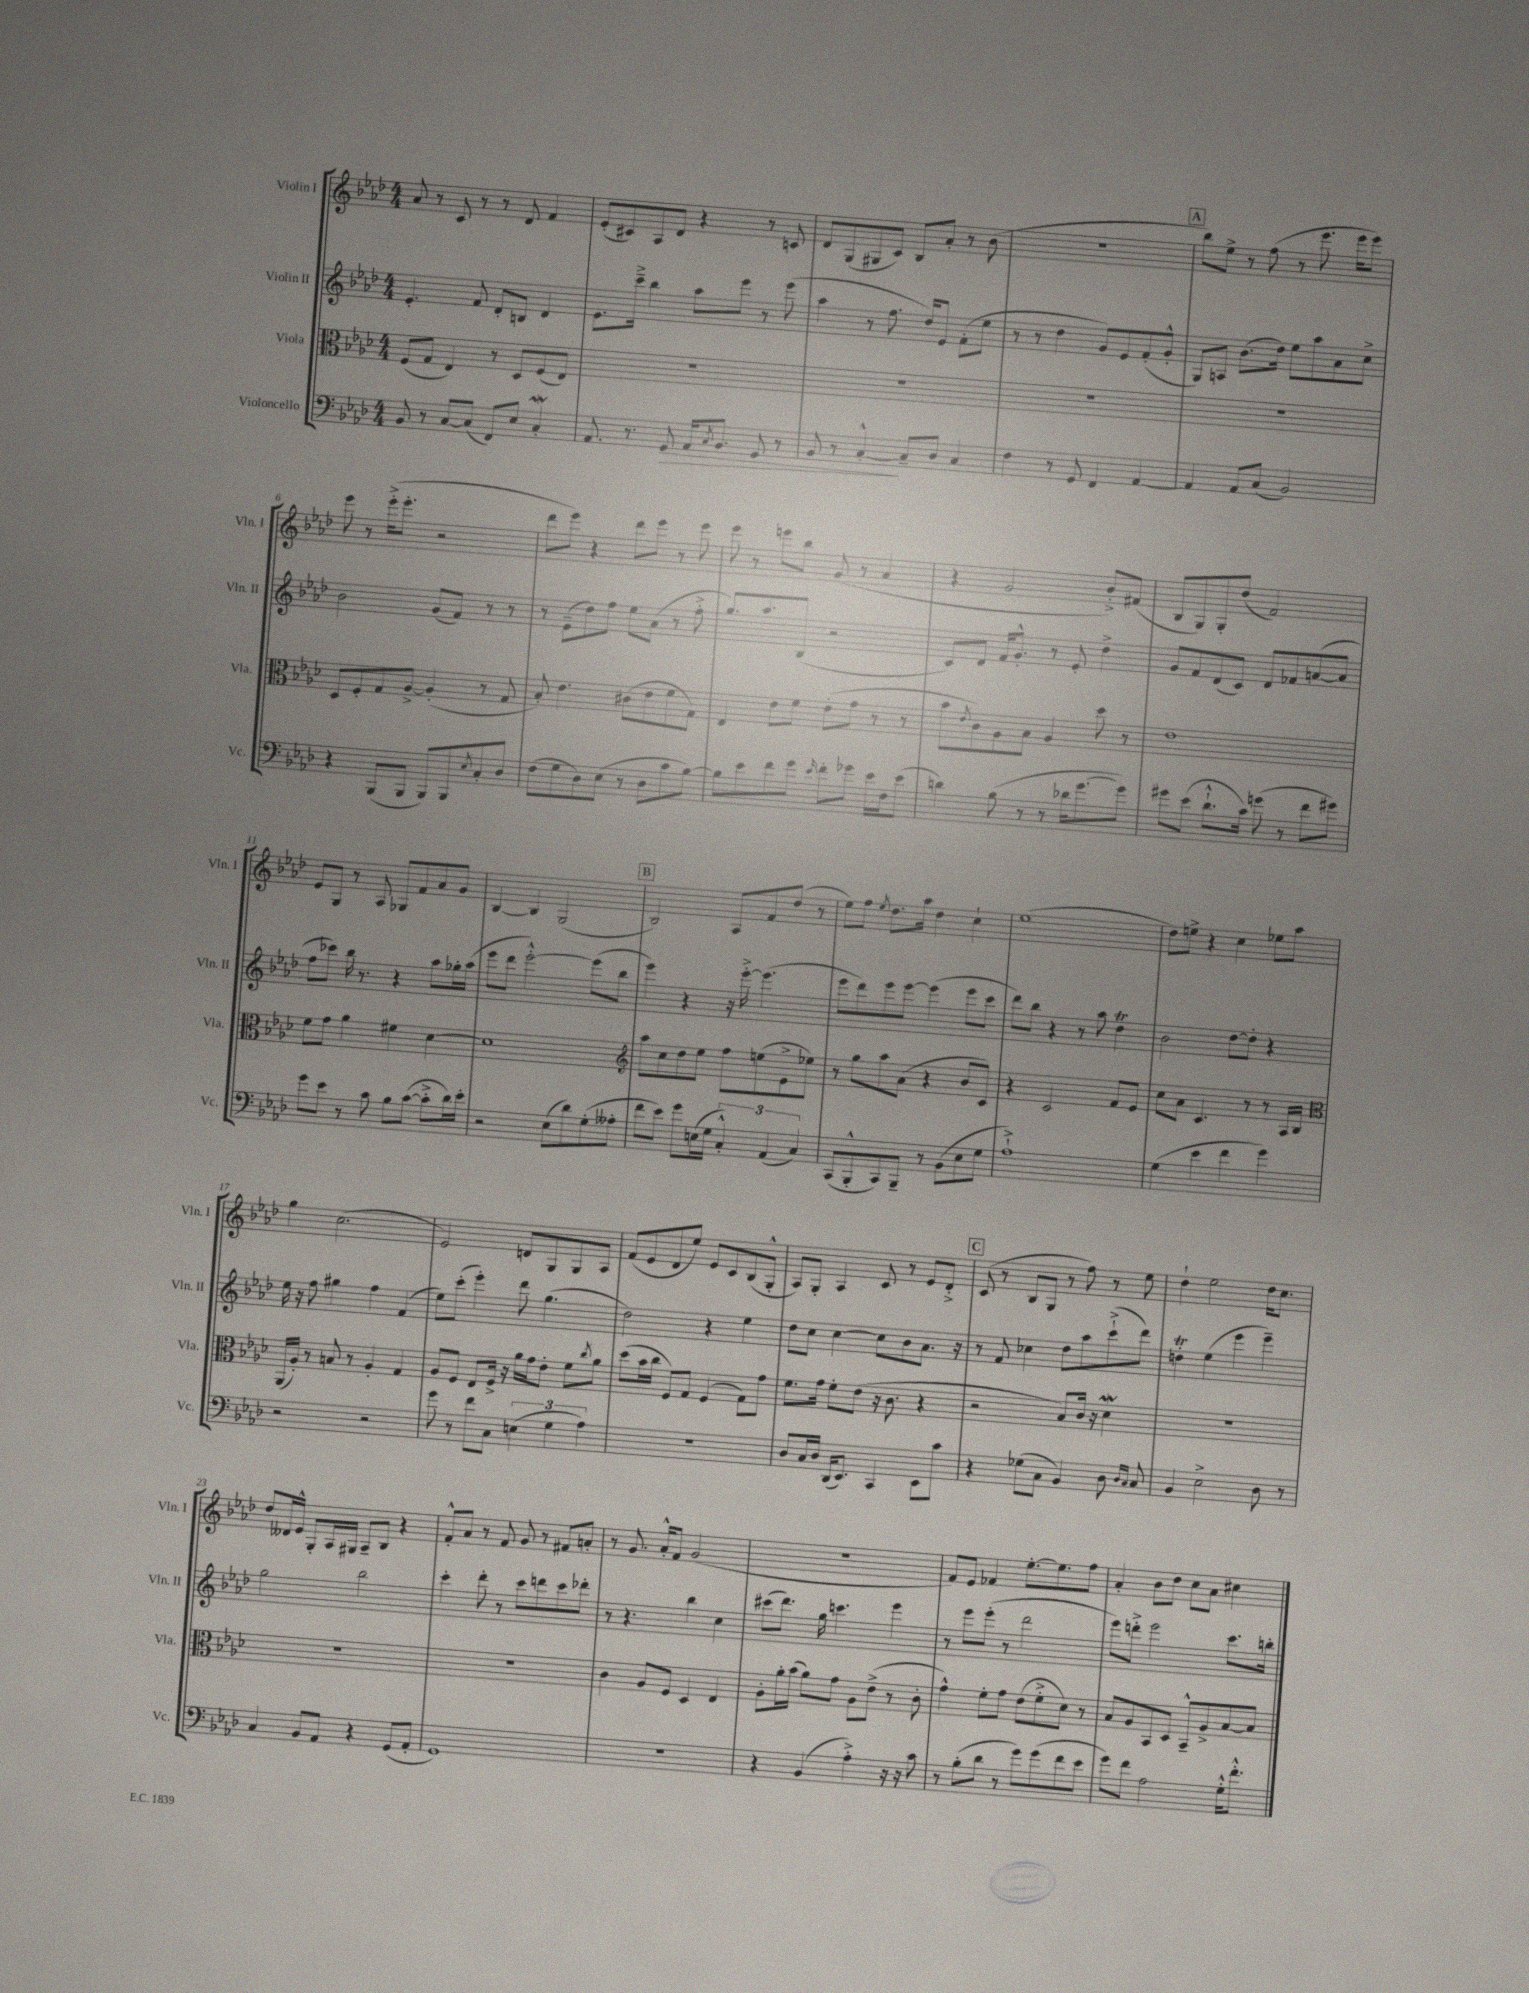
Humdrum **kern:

**kern	**kern	**kern	**kern
*staff4	*staff3	*staff2	*staff1
*clefF4	*clefC3	*clefG2	*clefG2
*k[b-e-a-d-]	*k[b-e-a-d-]	*k[b-e-a-d-]	*k[b-e-a-d-]
*M4/4	*M4/4	*M4/4	*M4/4
8BB-	(8F	4.e-'	8a-
8r	8G	.	8r
[8C	4E-)	.	8c
(8C]	.	8f	8r
8FF)	8r	8d-'	8r
8E-	8D-	8B	8d-
4C'	(8F	4d-	4f
.	8E-)	.	.
=	=	=	=
8.AA-	1r	8.e-	(8e-'
.	.	.	8c#)
8.r	.	16ccc~^	.
.	.	4bb-	8A-
8GG	.	.	8d-
16AA-	.	8aa-	4r
8qC	.	.	.
8.BB-	.	.	.
.	.	8eee-	.
8GG	.	8r	8r
8r	.	(8eee-	8c
=	=	=	=
8BB-	1r	4aa-	8d-
8r	.	.	(8G
[4C'^^	.	8r	8G#
.	.	8.ff	8c)
8C~]	.	.	8B-
.	.	16dd-)	.
8D-	.	8e-	8a-'
4C	.	(8f'	8r
.	.	8ee-	(8b-
=	=	=	=
4F	1r	8r	1r
.	.	8r	.
8r	.	4dd-	.
8GG	.	.	.
4FF	.	8g)	.
.	.	8e-	.
[4AA-	.	(8f'	.
.	.	8g'^^	.
=	=	=	=
4AA-]	1r	8G)	8bb-)
.	.	8A	8ee-^
8AA-	.	(8.b-	8r
(8C	.	.	(8ff
.	.	16dd-)	.
2BB-)	.	8ee-	8r
.	.	8aa-	8.eee-
.	.	8a-	.
.	.	.	16eee-
.	.	8cc^	8eee-)
=	=	=	=
4r	8D-	2b-	8eee-
.	8F'	.	8r
(8BBB-	8G	.	(16eee-'^
.	.	.	8.eee-'
8BBB-	[8A-^	.	.
8BBB-)	(4A-']	(8g	2r
8BBB-	.	8f)	.
8qE-	.	.	.
8C'	8r	8r	.
8D-	8G	8r	.
=	=	=	=
(8F	8B-')	8r	8ddd-
8G	4.e-	(8e-~	8eee-)
8D-)	.	8dd-)	4r
(8E-	.	8ff	.
8r	(8c#	8ee-	8ddd-
8D-	8e-	(8a-	8eee-
8c	8f	8r	8r
[8B-)	8G)	8ff'^	8eee-
=	=	=	=
8B-]	4E-	8.gg)	8eee-
8e-	.	.	8r
.	.	8.aa-	.
8f	8e-	.	8eee
8g	8f	(8B-	8bb-
16qqe-	.	.	.
8f'	(8e-'	2r	(8g
8g-	8g	.	8r
16e-	8r	.	4a-
16F	.	.	.
(8e-	8r	.	.
=	=	=	=
4d)	8b-	8c)	4r
.	8qe-	.	.
.	8c)	8d-	.
(8B-	8A-	16f	2g
.	.	8.g'^^	.
8r	8B-	.	.
8r	4A-	8r	.
16d-	.	8e-'	.
[8.g	.	.	.
.	8dd-	4dd-^	8b-'^)
8g])	8r	.	(8f#
=	=	=	=
8g#	1e-	8g	8B-
(8e-	.	8f	8G)
8.d-`^^	.	(8d-	8G'
.	.	8c)	(8dd-
16c)	.	.	.
(8g	.	8d-	2f)
8r	.	8f-	.
8f	.	([8a	.
8g#)	.	8a]	.
=	=	=	=
8g	8f	8ff	8e-
8e-	8g	8ccc-)	8G
8r	4a-	16bb-	8r
.	.	8.r	.
8c	.	.	8A-
8B-	4f#	4r	8G-
([8c	.	.	8f
8c'^]	[4d-	8aa-	8a-
16d-)	.	16gg-'	8g
16e-'	.	(16aa-	.
=	=	=	=
2r	1d-]	8eee-	[4B-
.	.	8ddd-	.
.	.	[2eee-'^^)	4B-]
(8E-	.	.	(2G
8d-)	.	.	.
(8G'	.	(8eee-]	.
8A--'	.	8bb-	.
=	=	=	=
*	*clefG2	*	*
8f	8aa-	4eee-)	2B-)
8e-)	8cc	.	.
8g	8dd-	4r	.
(16E	8ee-	.	.
16G	.	.	.
6C'^^)	8ff	16r	8A-
.	.	[16eee-'^	.
.	(8ee	(4.eee-]	8f
(6AA-	.	.	.
.	8e-^	.	(8dd-
6C)	.	.	.
.	8ee-)	.	8r
=	=	=	=
(8CC	8r	8eee-	8ee-)
8BBB-'^^	8gg	8ddd-)	8ff
.	.	.	8qee-
8CC)	8aa-	8eee-	8.dd-
8BBB-~	(8a-	[8eee-	.
.	.	.	16aa-
8r	4r	(4eee-]	4dd-
(8BB-	.	.	.
8E-	8b-	8eee-	4cc`
8G	8c)	8ccc	.
=	=	=	=
1A-`^)	4r	8ddd-)	(1ee-
.	.	8bb-	.
.	2c	4r	.
.	.	8r	.
.	.	8aa-	.
.	8f	4dd-	.
.	8e-	.	.
=	=	=	=
(4G	8cc	2b-	8dd-)
.	8a-	.	8ee^
4e-	4.c	.	4r
4f	.	[8dd-	4cc
.	8r	8dd-']	.
4g)	8r	4r	8ee-
.	16A-	.	8aa-
.	16B-	.	.
=	=	=	=
*	*clefC3	*	*
2r	(16AA-	16ee-	4gg
.	16A-')	16r	.
.	8r	8ff	.
.	8B	4gg#	(2.cc
.	8r	.	.
2r	4A-'	4ff	.
.	4G	(4f	.
=	=	=	=
8g	8A-	8ee-)	2e-)
8r	8F	(8ccc'	.
8f	8E-	4eee-')	.
8C	16F^	.	.
.	16r	.	.
(6E	16a-	8ddd-	8d
.	16g	.	.
.	8e-'	(4.gg	8G
6G	.	.	.
.	8f	.	8G
6A-)	.	.	.
.	8qcc	.	.
.	8a-	.	8A-
=	=	=	=
1r	(8dd-	2dd-)	(8f
.	16b-	.	8e-
.	16cc	.	.
.	8F)	.	8d-
.	8G	.	8ee-)
.	(4F	4r	8e-
.	.	.	8c
.	8G)	4ee-	(8B-
.	8g	.	8G'^^
=	=	=	=
8D-	8.f	8dd-	8A-)
16C	.	8cc	8G'
16D-	16g	.	.
(16DD-	8f'	[4cc	4A-
8.EE-)	.	.	.
.	(8e-	.	.
4CC	16r	8cc]	8c
.	8.c	.	.
.	.	8b-	8r
8EE-	4r	8.a-	8e-
8c	.	.	8d-'^
.	.	16r	.
=	=	=	=
4r	2r	8r	(8c
.	.	8f	8r
(8G-	.	4cc-	8B-
8C	.	.	8G
4BB-)	8B-)	8dd-	8r
.	16c	8aa-	8ff)
.	16r	.	.
8D-	4d-	(8ccc`^	8r
16qqD-	.	.	.
16qqC	.	.	.
8C	.	8ddd-)	8ee-
=	=	=	=
4BB-	1r	4dd'	4dd-`
2E-^	.	(4ee-	2ee-
.	.	4eee-	.
8D-	.	4eee-~)	16dd-
.	.	.	8.cc
8r	.	.	.
=	=	=	=
4C	1r	2gg	8dd-
.	.	.	16d--
.	.	.	16e-^^
8BB-	.	.	8G'
8AA-	.	.	16A-
.	.	.	16G#
4r	.	2bb-	8A-~
.	.	.	8B-
(8GG	.	.	4r
8AA-'	.	.	.
=	=	=	=
1GG)	1r	4ccc'	8f'^^
.	.	.	8a-
.	.	8ddd-'	8r
.	.	8r	8f
.	.	8ccc	8g
.	.	8ddd	8r
.	.	8ccc	8f#
.	.	8ddd-'	8a'
=	=	=	=
1r	4c	8r	8r
.	.	4.r	8.g
.	8A-	.	.
.	.	.	16a-'^^
.	8F	.	8f
.	4D-	4bb-	(2g
.	4E-	4cc	.
=	=	=	=
4r	8A-'	(8ccc#	1r
.	16a-'	8.ddd-)	.
.	(16b-	.	.
(4BB-	8a-)	.	.
.	.	16gg	.
.	8g	4.ccc	.
4A-'^)	8A-	.	.
.	(8e-^	.	.
16r	8r	4eee-	.
16r	.	.	.
8c	8c'	.	.
=	=	=	=
8r	4g^^)	8r	8f)
(8B-'	.	8eee-	8e-
8d-	8f'	(8eee-'	4f-
8r	8g	8r	.
8g)	(8e-	2ddd-	[8.ee-'
(8g	8f'^	.	.
.	.	.	8.ee-]
8f	8d-)	.	.
8e-	8r	.	8ff
=	=	=	=
8g)	8B-	8eee-)	4a-'
8f	8A-	8ddd'^	.
2A-	8BB-	2eee-	8b-
.	8D-	.	8dd-
.	8BB-~^^	.	8cc
.	8A-^	.	8a-
16G'^^	[8B-	8.ccc	4cc#
8.f'^^	.	.	.
.	8B-]	.	.
.	.	16bb'	.
==	==	==	==
*-	*-	*-	*-
